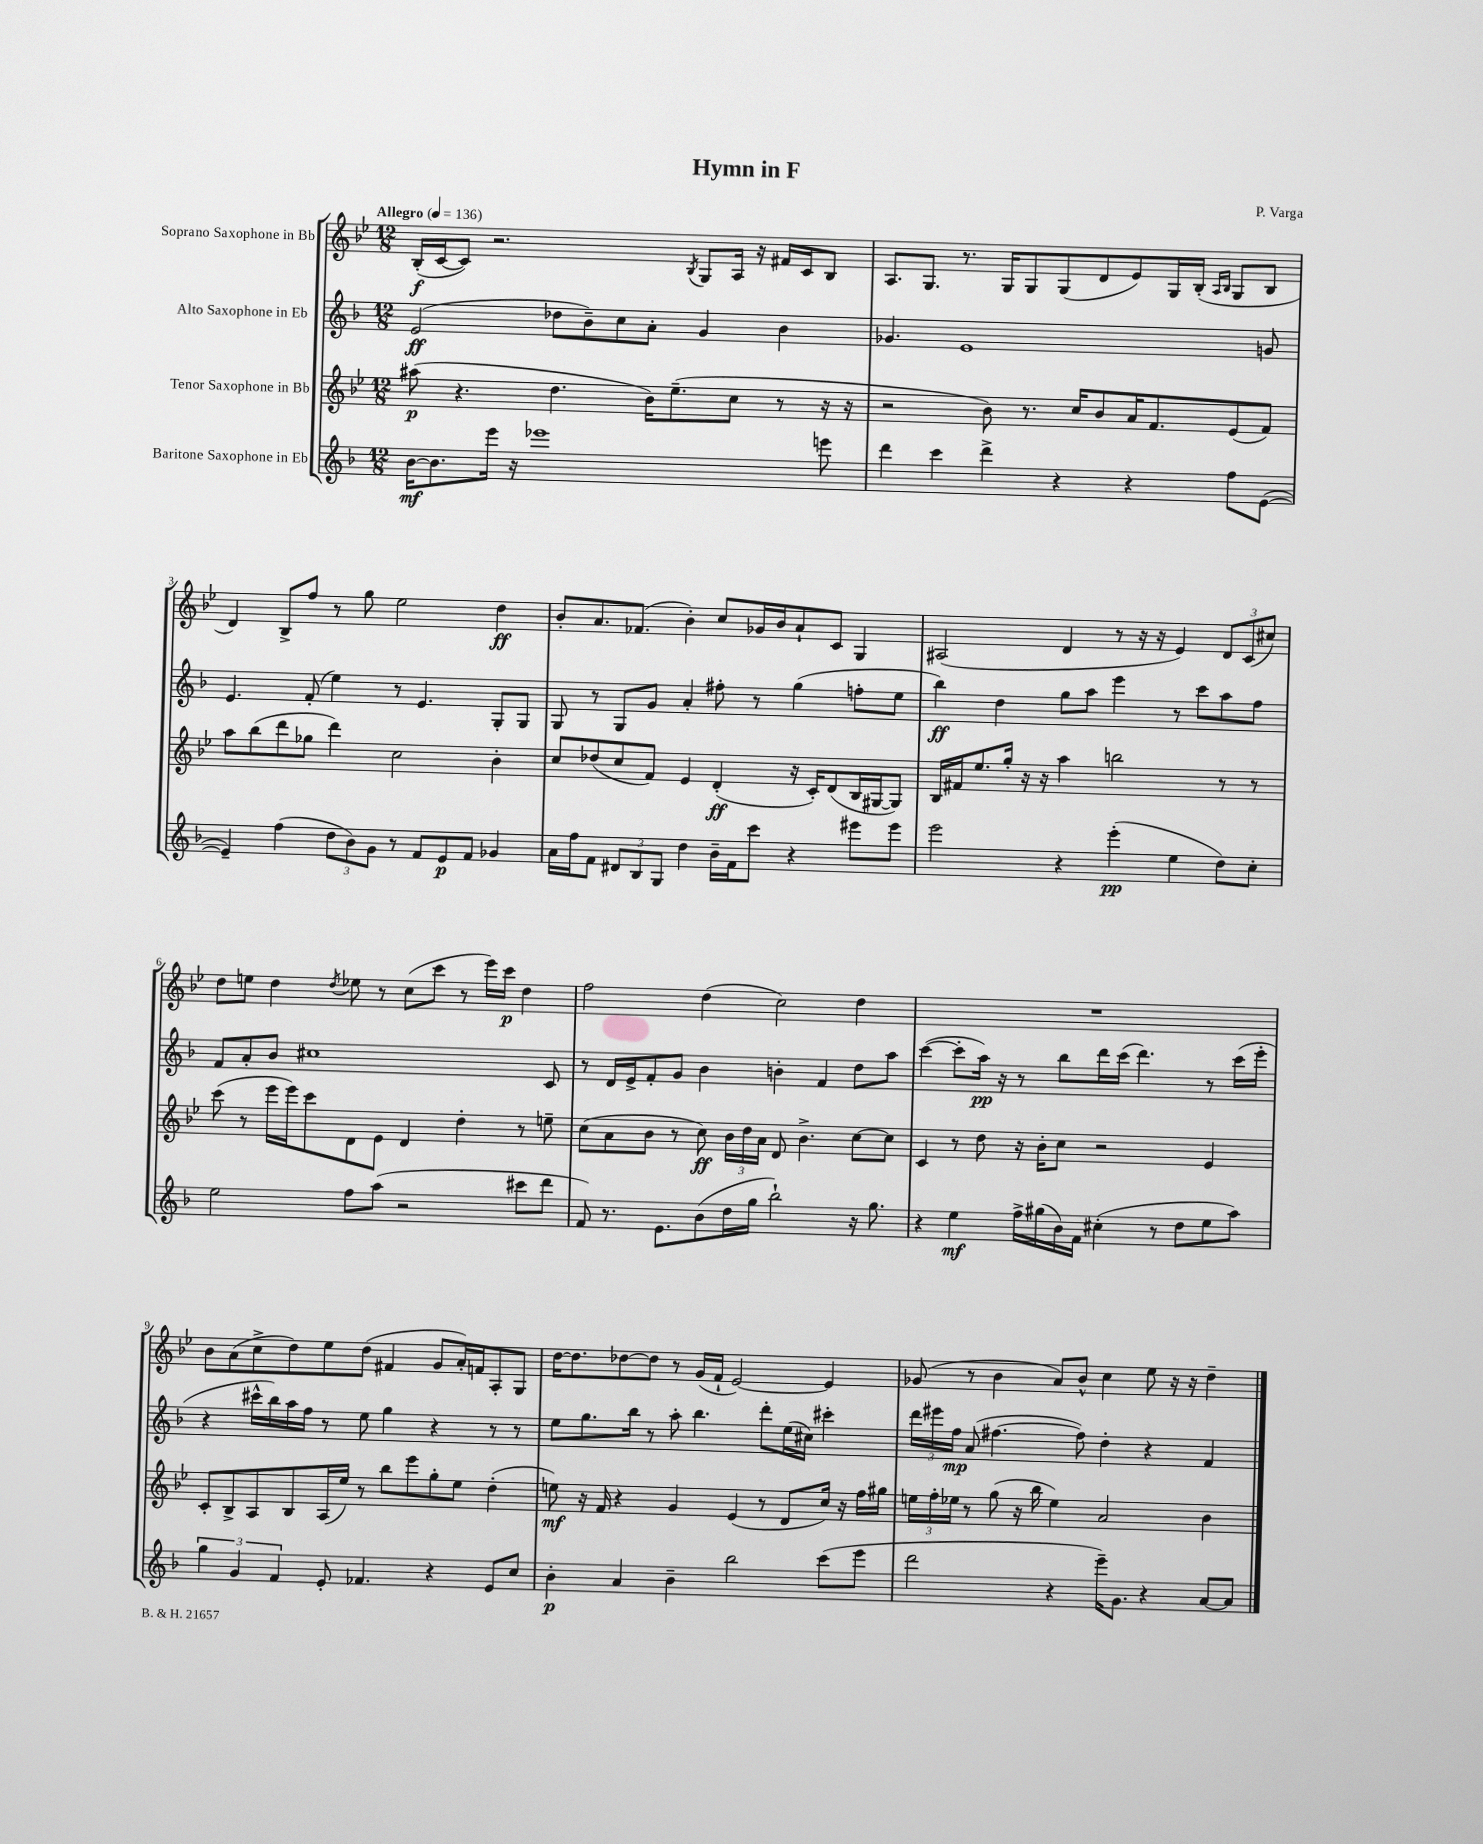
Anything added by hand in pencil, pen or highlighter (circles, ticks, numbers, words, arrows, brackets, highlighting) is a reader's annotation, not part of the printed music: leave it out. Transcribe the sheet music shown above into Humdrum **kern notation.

**kern	**kern	**kern	**kern
*staff4	*staff3	*staff2	*staff1
*clefG2	*clefG2	*clefG2	*clefG2
*k[b-]	*k[b-e-]	*k[b-]	*k[b-e-]
*M12/8	*M12/8	*M12/8	*M12/8
*MM136	*MM136	*MM136	*MM136
[16b-	(8aa#	(2e	(16B-'
8.b-]	.	.	[16c
.	4.r	.	8c])
16eee	.	.	2.r
16r	.	.	.
1eee-	.	.	.
.	4.dd	8dd-	.
.	.	8b-~)	.
.	.	8cc	.
.	16b-)	8a'	.
.	(8.ee-~	.	.
.	.	.	8qB-
.	.	4g	8G
.	8cc	.	16A
.	.	.	16r
.	8r	4b-	16f#
.	.	.	16c
8eee	16r	.	8B-
.	16r	.	.
=	=	=	=
4ddd	2r	4.g-	8.A
.	.	.	8.G
4ccc	.	.	.
.	.	1e	8.r
4ddd^	8b-)	.	.
.	.	.	16G
.	8.r	.	8G
4r	.	.	(8G
.	16cc	.	.
.	8b-	.	8d
4r	16a	.	8e-)
.	8.f	.	.
.	.	.	16G
.	.	.	(16B-'
.	.	.	16qqA
.	.	.	16qqB-
8ff	(8e-	.	8G
([8e	8f)	8g	8B-
=	=	=	=
4e~])	8aa	4.e	4d)
.	(8bb-	.	.
(4ff	8ddd	.	8B-^
.	8gg-	(8f'	8ff
12dd	4ddd)	4ee)	8r
12b-)	.	.	.
.	.	.	8gg
12g	.	.	.
8r	2cc	8r	2ee-
8f	.	4.e	.
8e	.	.	.
8f	.	.	.
4g-	4b-'	8G'	4dd
.	.	8G	.
=	=	=	=
16a	8cc	8G	8b-'
16ff	.	.	.
8f	(8dd-	8r	8.a
12d#	8cc	8G	.
.	.	.	(8.f-
12B-	.	.	.
.	8f)	8g	.
12G	.	.	.
4dd	4e-	4a'	4b-')
16b-~	(4d'	8ff#'	8cc
16f	.	.	.
8ccc	.	8r	16g-
.	.	.	16b-
4r	16r	(4gg	8a`
.	16c')	.	.
.	(8d	.	8c
8eee#	16B-	8ff'	4G
.	[16G#	.	.
8eee#	8G#])	8ee	.
=	=	=	=
2eee	16B-	4bb-)	(2A#
.	16f#	.	.
.	8.ee-	.	.
.	.	4dd	.
.	16gg'	.	.
.	16r	.	.
.	16r	.	.
4r	4aa	8gg	4d
.	.	8aa	.
(4eee'	2bb	4eee	8r
.	.	.	16r
.	.	.	16r
4ee	.	8r	4e-)
.	.	8ccc	.
8dd)	8r	8aa	12d
.	.	.	(12c
8cc'	8r	8ff	.
.	.	.	12cc#)
=	=	=	=
2ee	(8ccc	8f	8dd
.	8r	8a'	8ee
.	16eee-	8b-	4dd
.	16eee-)	.	.
.	8ccc	1cc#	.
.	.	.	8qdd
8ff	8d	.	8ee-
(8aa	8e-	.	8r
2r	4d	.	(8cc
.	.	.	8ccc
.	4dd'	.	8r
.	.	.	16eee-)
.	.	.	16ccc
8ccc#	8r	.	4dd
8ddd	8ee~	8c	.
=	=	=	=
8f)	(8cc	8r	2ff
8.r	8a	16d	.
.	.	16e^	.
.	8b-	8f'	.
8.e	.	.	.
.	8r	8g	.
(8b-	8cc)	4b-	(4dd
16dd	24b-	.	.
.	24dd	.	.
16gg	.	.	.
.	24a	.	.
2bb-`)	8d	4b'	2cc)
.	4.b-^	.	.
.	.	4f	.
16r	[8cc	8dd	4dd
8.gg	.	.	.
.	8cc]	8aa	.
=	=	=	=
4r	4c	([4ccc	1.r
4ee	8r	8ccc']	.
.	8dd	16aa)	.
.	.	16r	.
16ff^	16r	8r	.
(16gg#	16b-'	.	.
16b-)	8cc	8bb-	.
16f	.	.	.
(4cc#'	2r	16ddd	.
.	.	(16ccc	.
.	.	4.ddd)	.
8r	.	.	.
8dd	.	.	.
8ee	4e-	8r	.
8aa)	.	(16ccc	.
.	.	16eee'	.
=	=	=	=
6gg	8c'	4r	8b-
.	8B-^	.	(8a
6g	.	.	.
.	8A	16ccc#^^	8cc^
.	.	16bb-)	.
6f	.	.	.
.	8B-	16aa	8dd)
.	.	16ff	.
8e'	(16A	8r	8ee-
.	16ee-)	.	.
4.f-	8r	8ee	(8dd
.	8bb-	4gg	4f#
.	8eee-	.	.
4r	8gg'	4r	8g
.	8ee-	.	16a')
.	.	.	16f
8e	(4dd'	8r	8A'
8cc	.	8r	8G
=	=	=	=
4b-'	8ee)	8ee	[16dd
.	.	.	8.dd]
.	16r	8.gg	.
.	16f	.	.
4a	4r	.	[8dd-
.	.	16bb-	.
.	.	8r	8dd-]
4b-~	4g	8aa'	8r
.	.	4.bb-	(16g
.	.	.	16f`
2bb-	(4e-	.	[2e-)
.	8r	8ddd'	.
.	8d	(16ee	.
.	.	16cc#)	.
(8ccc	16cc)	4ccc#'	4e-]
.	16r	.	.
8eee	16ff	.	.
.	16gg#	.	.
=	=	=	=
2ddd	24ee	24ddd	(8g-
.	24ff'	24eee#	.
.	24ee-	24ff	.
.	8r	(8a	8r
.	(8gg	[4.ff#	4b-
.	16r	.	.
.	16bb-	.	.
4r	4ee-)	.	8a)
.	.	8ff#])	8b-^^
16eee~)	2a	4dd'	4cc
8.g	.	.	.
4r	.	4r	8ee-
.	.	.	16r
.	.	.	16r
[8a	4b-	4f	4dd~
8a]	.	.	.
==	==	==	==
*-	*-	*-	*-
